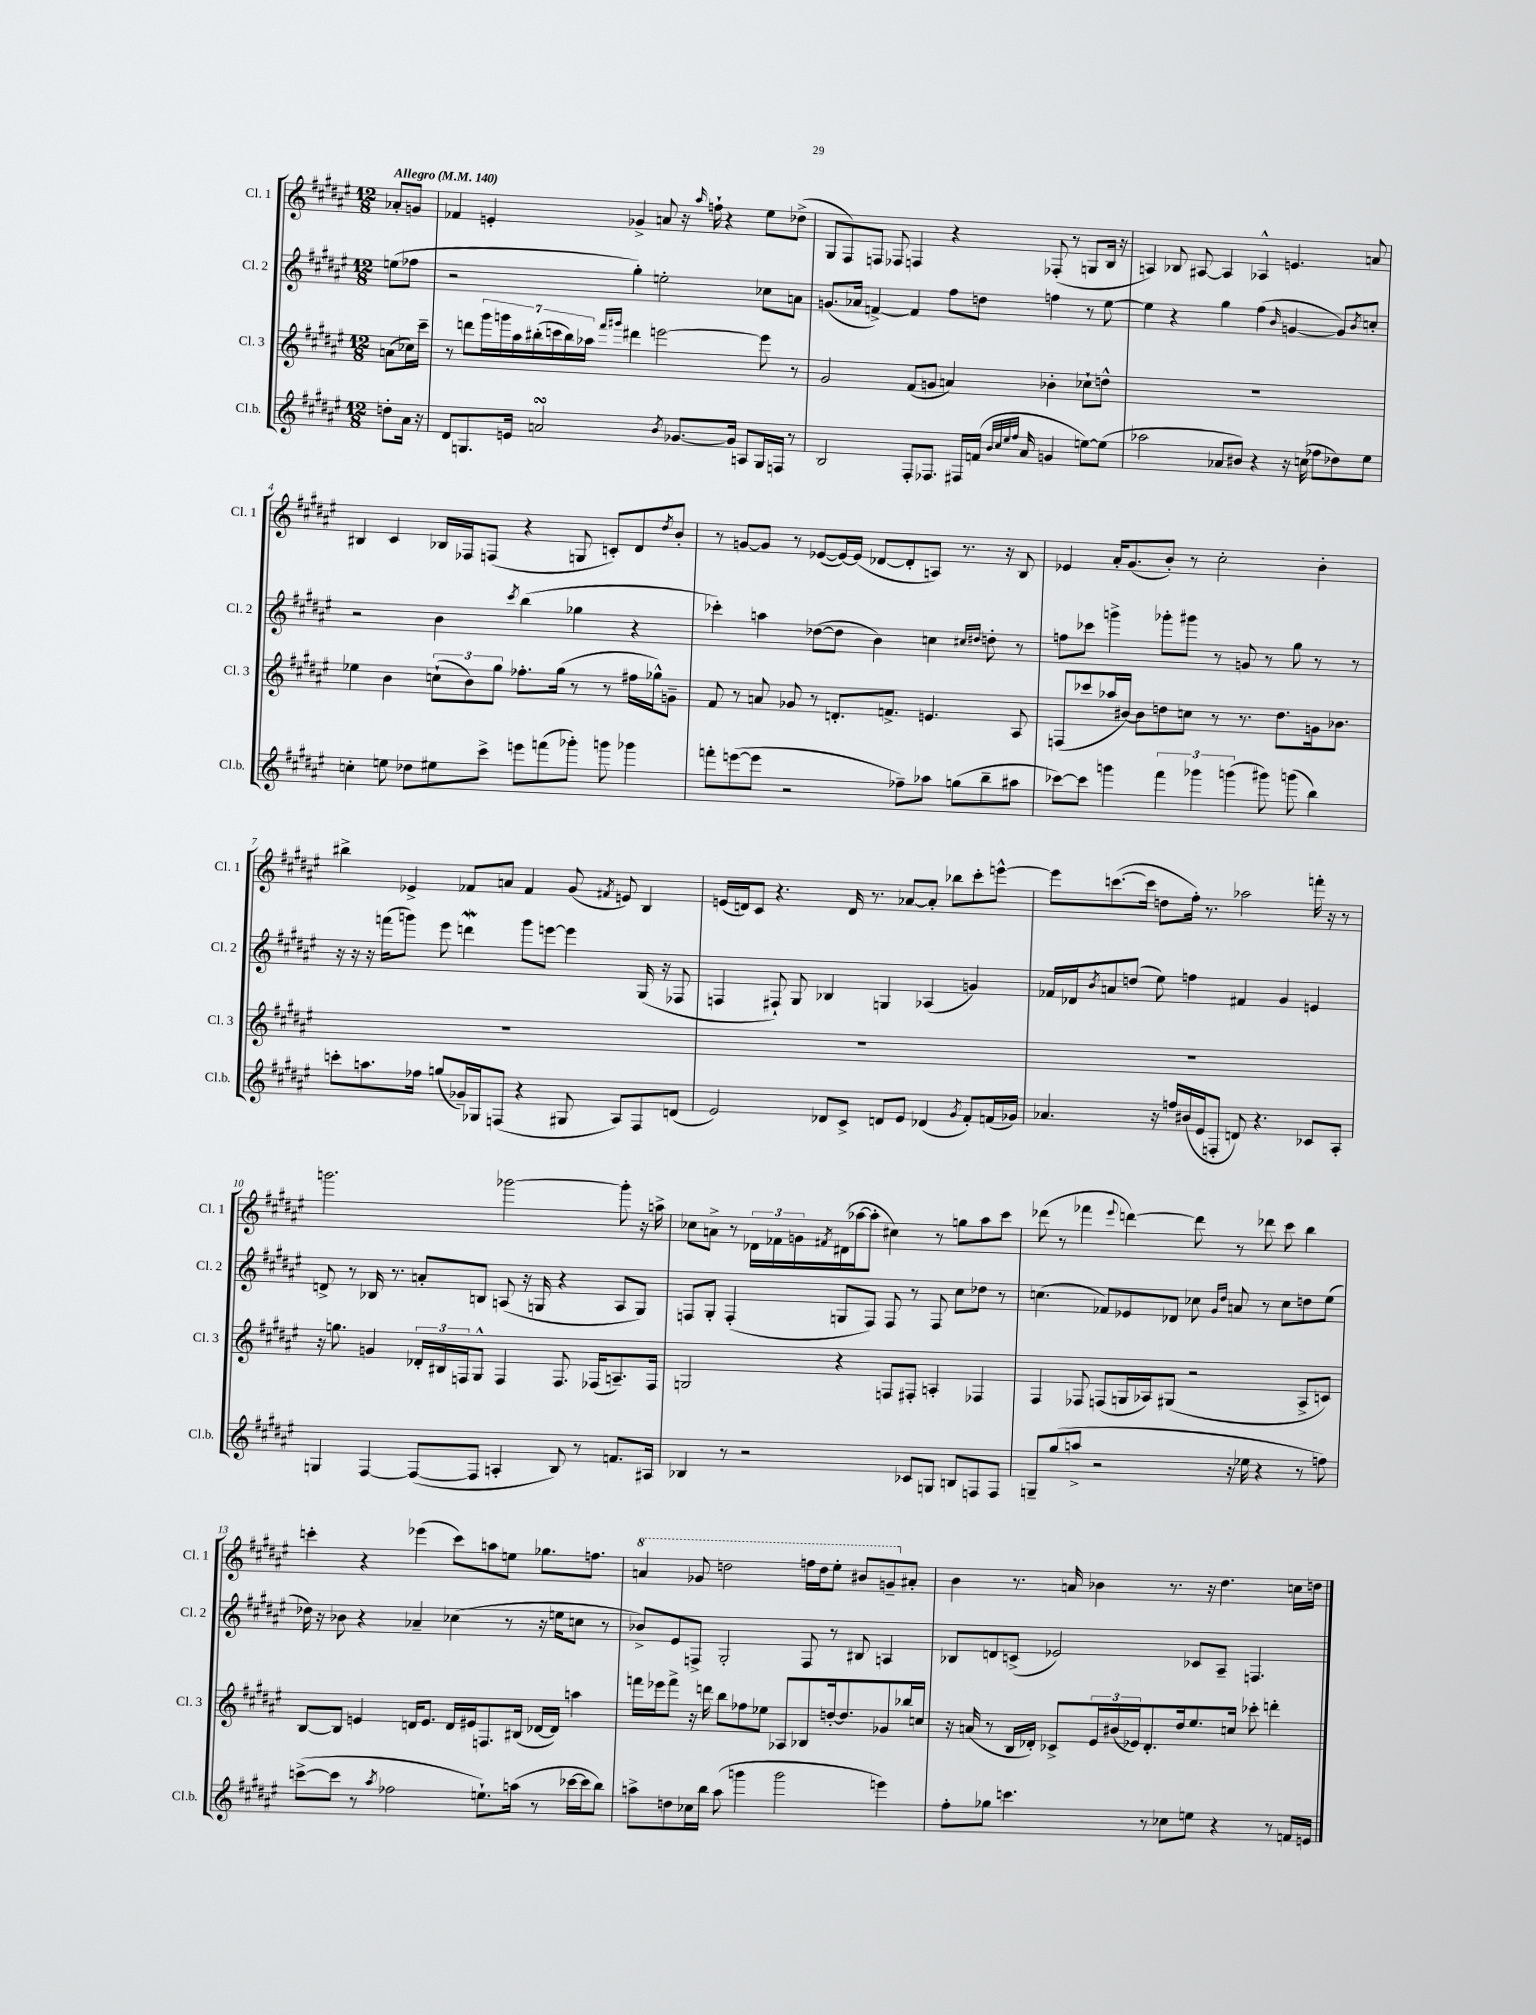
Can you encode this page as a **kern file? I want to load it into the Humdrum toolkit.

**kern	**kern	**kern	**kern
*part4	*part3	*part2	*part1
*staff4	*staff3	*staff2	*staff1
*I"Cl.b.	*I"Cl. 3	*I"Cl. 2	*I"Cl. 1
*I'Cl.b.	*I'Cl. 3	*I'Cl. 2	*I'Cl. 1
*clefG2	*clefG2	*clefG2	*clefG2
*k[f#c#g#d#a#e#]	*k[f#c#g#d#a#e#]	*k[f#c#g#d#a#e#]	*k[f#c#g#d#a#e#]
*M12/8	*M12/8	*M12/8	*M12/8
*MM140	*MM140	*MM140	*MM140
=	=	=	=
!	!	!	!LO:TX:a:B:t=Allegro
8ddn'\L	(8an\L	(8een\L	8a-X'/L
16a#\Jk	16cc-X\L)	8ff-X\J	8gn/J
16r	16ccc#~\JJ	.	.
=1	=1	=1	=1
8d#/L	8r	2r	4f-X/
8.Gn/	8dddn\L	.	.
.	28ggg#\L	.	4en'/
.	28gggn\	.	.
16en/Jk	.	.	.
.	28aa#\	.	.
.	(28bb#X'\	.	.
2ansSSs/	.	.	.
.	28cccn\	.	.
.	28bb#\)	.	.
.	28aa-X\JJ	.	.
.	16qqfff#/LL	.	.
.	16qqggg#X/JJ	.	.
.	4ddd#X\	4gg#'\)	4g-X^/
.	[2eeen\	2een'\	8an/
8qb/	.	.	.
[8.g-X/L	.	.	16r
.	.	.	16qqaa#/
.	.	.	16ffn`\
.	.	.	4r
16g-/Jk]	.	.	.
8An/L	.	.	.
16G/L	8eee\]	8cc-X\L	8ee#\L
16Fn/JJ	.	.	.
8r	8r	8an\J	(8dd-X^\J
=2	=2	=2	=2
2B/	2g#/	(8.gn/L	8G#/L
.	.	.	8F#/)
.	.	16a-X/Jk	.
.	.	[4fn^/)	8Fn/J
.	.	.	8F-X/
8F#'/L	(8f#/L	4f/]	4Fn/
8.F-X/J	8gn/J	.	.
.	4an/)	8ff#\L	4r
16F#X/LL	.	.	.
(16fn/JJ	.	8ddn\J	.
32qqb/LLL	.	.	.
32qqcc#/	.	.	.
32qqee#/	.	.	.
32qqff#/JJJ	.	.	.
16a#/	.	.	.
4gn/	4b-X'\	4ffn\	(8F-X'/
.	.	.	8r
[8een\L)	8cc-X`\L	8r	8Gn/L
(8ee\J]	8ddn^^\J	[8ee#\	16B/Jk
.	.	.	16r
=3	=3	=3	=3
2aa-X\	1.r	4ee#\]	4An/)
.	.	4r	8B-X/
.	.	.	[8A#X/
8a-X/L	.	4gg#\	4A#/]
8b#X/J)	.	.	.
4r	.	(4ff#\	4A-X^^/
.	.	16qqb/	.
16r	.	[4gn/	4.en/
(16ccn\	.	.	.
8ff-X\L	.	.	.
8dd-X\)	.	8g/L])	.
.	.	8qb/	.
8ee#\J	.	8ccn'/J	8an/
!!LO:LB:g=z
=4	=4	=4	=4
4ccn'\	4ee-X\	2r	4B#X/
8een\	4b\	.	4c#/
8dd-X\L	.	.	.
8ee#X\	(12ccn`\L	4b\	16B-X/LL
.	.	.	16F-X/J
.	12b\)	.	.
8ccc#^\J	.	.	(8Fn/J
.	12gg#\J	.	.
.	.	8qccc#/	.
8eeen\L	8.ff-X'\L	(4bb\	4r
(8fffn\	.	.	.
.	(16gg#\Jk	.	.
8ggg-X'\J)	8r	4gg-X\	8Gn/
8gggn\	8r	.	8cn'/L)
4ggg-X\	16ff#X\LL	4r	8d#/
.	16gg-X^^\J)	.	.
.	.	.	8qdd#/
.	8gn~\J	.	8b'/J
=5	=5	=5	=5
8fffn'\L	8f#/	4ccc-X'\)	8r
([8eeen\	8r	.	[8gn/L
8eee\J]	8an/	4aan\	8g/J]
2r	8g-X/	.	8r
.	8r	([8dd-X\L	([8e-X/L
.	8.dn'/L	8dd-\J]	16e-/L_)
.	.	.	(16e-/JJ]
.	.	4b\)	[8d-X/L
.	8.fn^/J	.	.
8ff-X~\L)	.	.	8d-'/]
8aa-X\J	4.en/	4ccn\	8An/J)
(8ggn\L	.	.	8.r
.	.	16qqcc#X/LL	.
.	.	16qqdd#X/JJ	.
8bb~\	.	8ddn'\	.
.	.	.	16r
8aa#X\J	8A#/	8r	8B/
=6	=6	=6	=6
[8ccc-X\L)	(8Fn/L	8ffn\L	4e-X/
8ccc-\J]	8ccc-X/	8ccc-X\J	.
4gggn\	16aa-X/L	4gggn^\	16a#'/KL
.	[16b#X/JJ)	.	(8.g#/
.	8b#\L]	.	.
6fff#\	8ddn\	8ggg-X'\L	8b'/J)
.	8ccn\J	8ggg#X\J	8r
6ggg-X\	.	.	.
.	8r	8r	2cc#'\
(6gggn\	.	.	.
.	8.r	8gn/	.
8ggg#X\)	.	8r	.
.	8.dd\L	.	.
(8gggn\	.	8gg#\	.
4bb\)	16gn\k	8r	4b'\
.	8.b-X\J	.	.
.	.	8r	.
!!LO:LB:g=z
=7	=7	=7	=7
8cccn'\L	1.r	16r	4bb#X^\
.	.	16r	.
8.aan\	.	16r	.
.	.	(16fffn\KL	.
.	.	8gggn\J)	4e-X^/
16ff-X\Jk	.	.	.
(8ggn/L	.	8eee#\	.
16g-X~/L)	.	4dddnw\	8f-X/L
16G-X/J	.	.	.
(8Fn/J	.	.	8an/J
4r	.	8ggg\L	4f-/
.	.	[8eeen\J	.
8G#X/	.	4eee\]	(8g#/
.	.	.	8qf#X/
8A#/L)	.	.	8en/)
8F/	.	(16G#/	4B/
.	.	16r	.
(8dn/J	.	8F-X/	.
=8	=8	=8	=8
2e#/)	1.r	4Fn/	(16en/LL
.	.	.	16dn/J)
.	.	.	8c#/J
.	.	8F#X`/)	4.r
.	.	8G#/	.
8d-X/L	.	4B-X/	.
8c#^/J	.	.	16d/
.	.	.	8.r
8dn/L	.	4Gn/	.
8e#/J	.	.	[8a-X/L
(4d-X/	.	(4A-X/	8a-'/J]
.	.	.	8bb-X\L
8qg#/	.	.	.
8f#'/L)	.	4gn/)	8ccc#'\
(16fn/L	.	.	[8eeen^^\J
16g-X/JJ)	.	.	.
=9	=9	=9	=9
4.a-X/	1.r	16f-X/LL	8eee\L]
.	.	16d-X/J	.
.	.	8qb/	.
.	.	8an/	([8.cccn\
.	.	(8ddn/J	.
.	.	.	16ccc\Jk]
16r	.	8ee#\)	8ddn\L
16ffn/LL	.	.	.
(16b#X/	.	4ffn\	16ff#'\Jk)
16e#/J	.	.	8.r
8Fn'/J	.	.	.
8dn/)	.	4f#X/	2aa-X\
4.r	.	.	.
.	.	4g#/	.
8c-X/L	.	4en/	16fffn'\
.	.	.	16r
8A#'/J	.	.	8r
!!LO:LB:g=z
=10	=10	=10	=10
4Gn/	16r	8dn^/	2.gggn\
.	8.ggn\	.	.
.	.	8r	.
[4F#/	4gn/	16B-X/	.
.	.	8.r	.
(8F#/L_	24d-X'/LL	8an'/L	.
.	24B#X/	.	.
.	24Fn/J	.	.
8F#/J]	8G#^^/J	8Bn/J	.
4An'/	4F/	(8An/	[2ggg-X\
.	.	16r	.
.	.	16Gn/	.
8B/)	8.F/	4r	.
8r	.	.	.
.	(16F-X/KL	.	.
8.fn/L	8.An~/)	8A/L	8ggg-'\]
.	.	8G/J)	16r
16A#X/Jk	16F-/Jk	.	16aan^\
=11	=11	=11	=11
4B-X/	2Gn/	8Fn/L	8cc-X\L
.	.	8G#'/J	8an^\J
8r	.	(4F'/	8r
2r	.	.	24d-X\LL
.	.	.	24f-X\
.	.	.	24gn\
.	.	.	8qf#X/
.	4r	8Gn/L	(16d#X\
.	.	.	[16aa-X\J
.	.	8F/J)	8aa-'\J]
.	8Fn/L	8F/	4cc#X\)
8c-X/L	8F#X'/J	8r	.
8Gn/J	4An'/	8F/	8r
8Bn/L	.	8cc#\L	8ggn\L
8Fn/	4F-X/	8dd-X\J	8aa-\
8F/J	.	8r	8ccc#\J
=12	=12	=12	=12
8Gn~/L	4F#/	(4.ccn\	(8ddd-X\
(8gg#/	.	.	8r
8aan^/J	8F-X/	.	4fff-X\
2r	(8Fn/L	8f-X/L)	.
.	.	.	8qqeee#/
.	16Gn/L	8e-X/	[4dddn\)
.	16A-X/J)	.	.
.	(8G#X/J	8d-X/J	.
.	2r	8cc-X\	8ddd\]
.	.	16qqg#/LL	.
.	.	16qqdd#/JJ	.
16r	.	8an/	8r
16ee-X\	.	.	.
4r	.	8r	8ddd-X\
.	.	8cc-\L	8ccc#\
8r	8A-^/L	8ddn\	4bb\
8ffn\)	8cn/J)	(8ee#\J	.
!!LO:LB:g=z
=13	=13	=13	=13
([8cccn^\L	[8B/L	16dd-X\)	4cccn'\
.	.	16r	.
8ccc\J]	8B/J]	8b-X\	.
8r	4en/	4r	4r
8qaa#/	.	.	.
2ff-X\	.	.	.
.	16dn/KL	4a-X~/	(4eee-X\
.	8.e/J	.	.
.	16d/LL	(4cc-X\	8ccc\L)
.	16e#X/J	.	.
8.een`\L)	8.Fn/	.	8aan\
.	.	8r	8een\J
(16aan\Jk	(16B#X/Jk	.	.
8r	[16d-X/LL	16r	8.gg-X\L
.	16d-/JJ])	16een\KL	.
[16ccc-X\LL	4aan\	8ccn\J	.
16ccc-\J]	.	.	8.ffn\J
8bb\J)	.	8r	.
=14	=14	=14	=14
*	*	*	*8va
8aan^\L	16fffn\LL	8b-X^/L)	4aan/
.	16eee-X\J	.	.
8ddn\	8fff^\J	8e#/	.
16cc-X\L	16r	8Fn^/J	8gg-X/
16bb\JJ	16dddn\	.	.
(8aa\	8bb\L	2G#'/	2dddn\
4gggn\	8ff-X\	.	.
.	8ee-X\J	.	.
2ggg\	8A-X/L	.	.
.	8B-X/	8F/	16fffn\LL
.	.	.	16ddd\J
.	[16ddn'/k	8r	8eee#'\J
.	8.dd/]	.	.
.	.	8B#X/	8bb#X/L
4eeen\)	8g-X/	4An/	8ggn~/
*	*	*	*X8va
.	16bb-X/L	.	8a#X'/J
.	16ccn/JJ	.	.
=15	=15	=15	=15
8ff#'\L	16r	8B-X/L	4b\
.	(16an/	.	.
8gg-X\J	8r	8dn/	.
4.cccn\	16B/LL	(8cn^/J	8.r
.	16d-X'/JJ)	.	.
.	8c-X^/L	2e-X/)	.
.	.	.	16an/
.	24e#/L	.	4b-X\
.	(24b#X/	.	.
.	24e-X/J)	.	.
8r	8.d-'/	.	.
8cc-X\L	.	.	8.r
.	16dd#/k	.	.
8een\J	8.ee#/	8c-X/L	.
.	.	.	16r
4r	.	8A#~/J	4.dd#\
.	16ccn/Jk	.	.
.	8ccc-X'\	4.Fn/	.
8r	4dddn'\	.	.
16fn/LL	.	.	16ccn\LL
16en/JJ	.	.	16ddn\JJ
==	==	==	==
*-	*-	*-	*-
